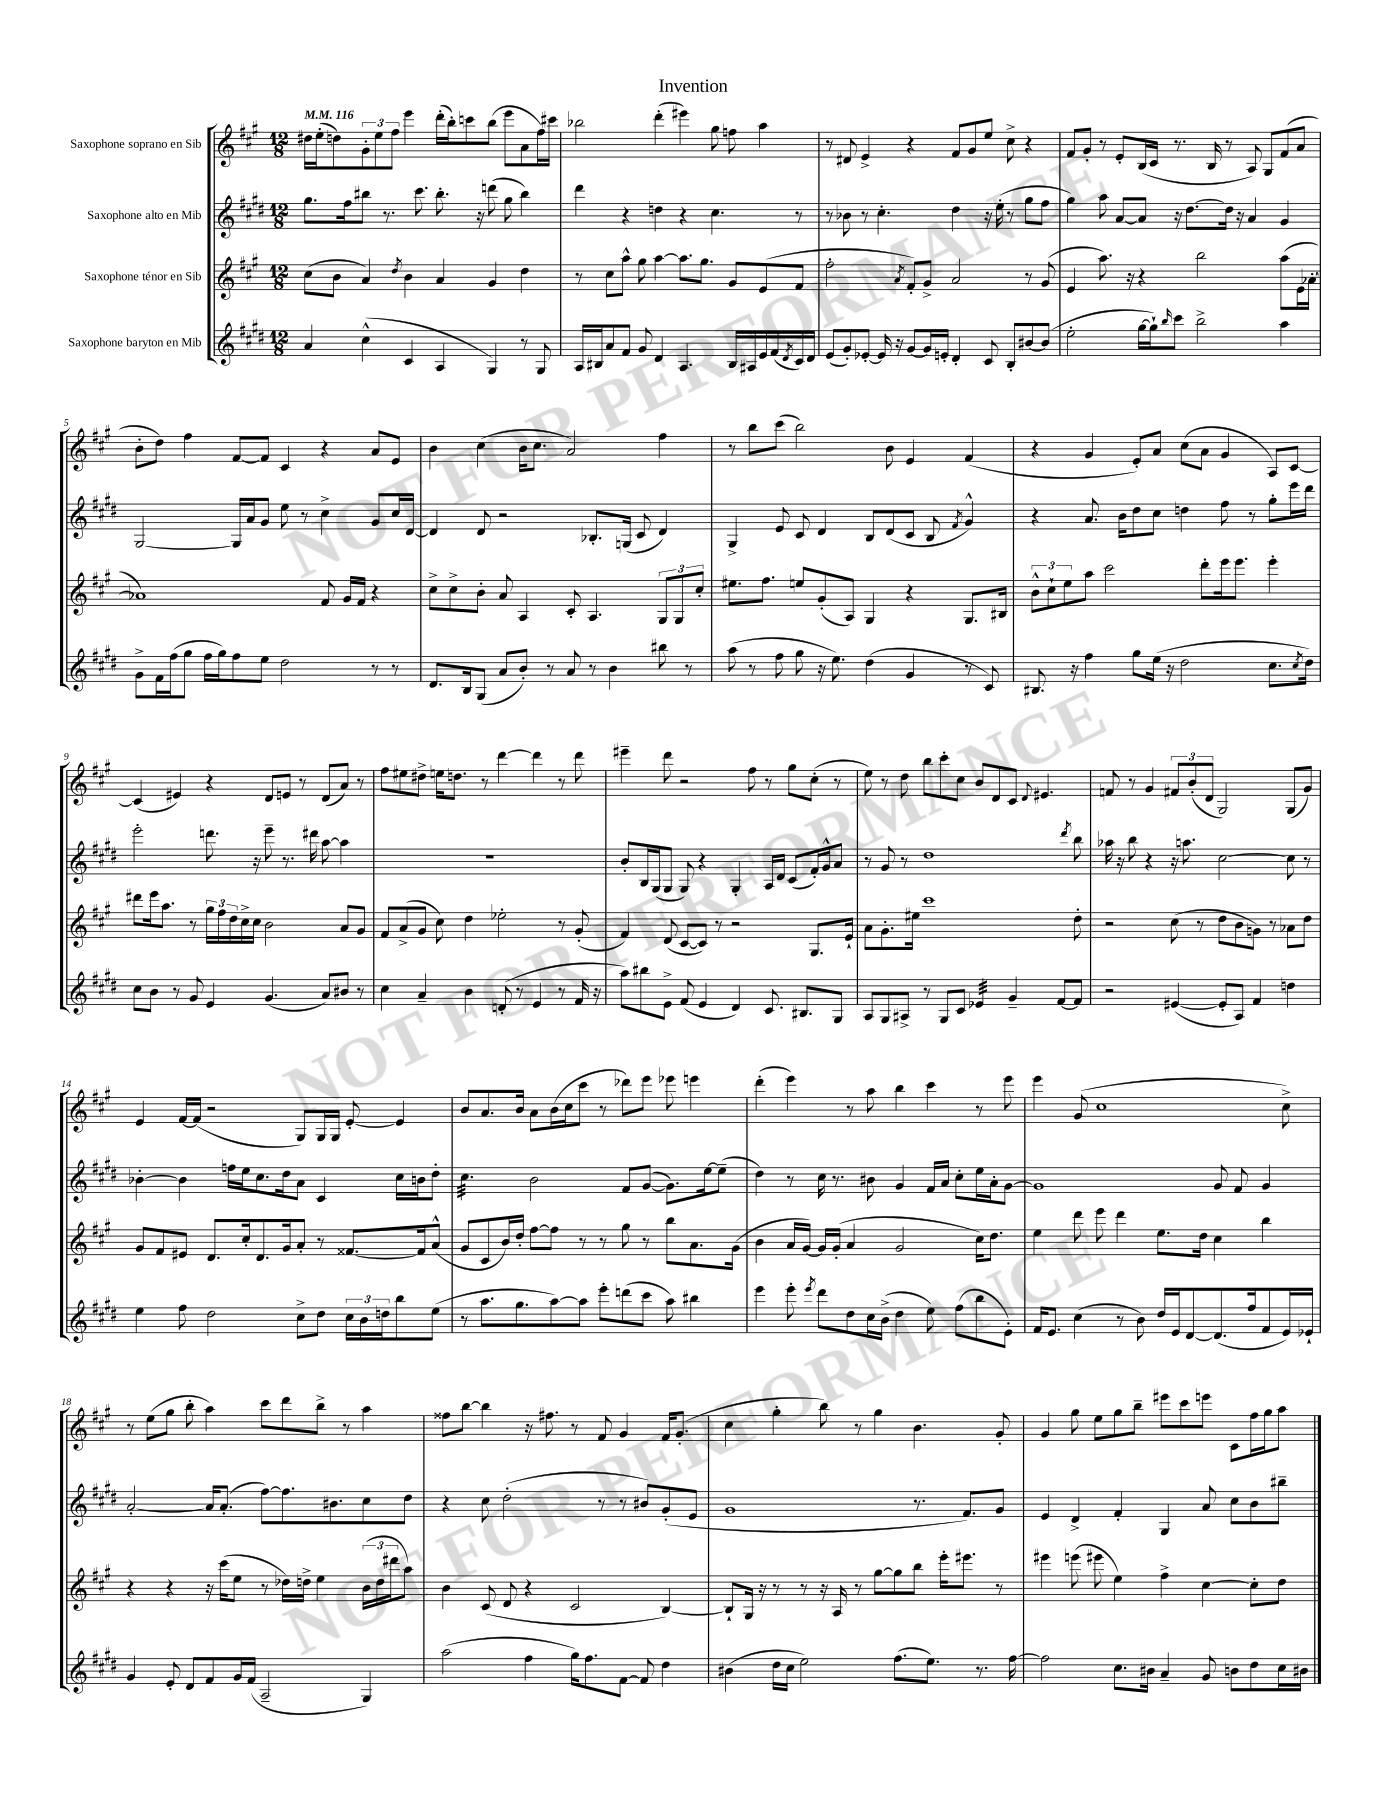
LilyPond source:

\header { title = "Invention" }
<<
\new StaffGroup <<
\new Staff = "s0" \with { instrumentName = "Saxophone soprano en Sib" } {
    \clef treble \key a \major \numericTimeSignature \time 12/8 \tempo 4 = 116
    dis''16 e''16-.( d''8) \tuplet 3/2 { gis'8-. e''8 fis''8 } e'''4 d'''16-.( b''16-.) c'''8 b''8( e'''8 a'8 fis''16) cis'''16 |
    bes''2 d'''4-.( eis'''4) gis''8 f''8 a''4 |
    r8 dis'8 e'4-> r4 fis'8 gis'8 e''8 cis''8-> r4 |
    fis'8 gis'8-. r8 e'8-. b16( cis'16 r8. b16 r8 a8) gis8 fis'8( a'8 |
    b'8-. d''8) fis''4 fis'8~ fis'8 cis'4 r4 a'8 e'8 |
    b'4 cis''4( b'16 cis''8. a'2) fis''4 |
    r8 b''8 cis'''8( b''2) b'8 e'4 fis'4( |
    r4 gis'4 e'8-.) a'8 cis''8( a'8 gis'4 a8) cis'8~ |
    cis'4( eis'4) r4 d'8 e'8 r8 d'8( a'8) r8 |
    fis''8 eis''8 dis''8-> e''16 d''8. r8 d'''4~ d'''4 r8 d'''8 |
    eis'''4-- d'''8 r2 fis''8 r8 gis''8 cis''8-.( r8 |
    e''8) r8 d''8 b''8 cis'''8-. cis''8 b'8 d'8 cis'8 \appoggiatura { d'8 } eis'4. |
    f'8 r8 gis'4 \tuplet 3/2 { fis'8 b'8-.( d'8 } gis2) gis8( gis'8) |
    e'4 fis'16~ fis'16( r2 gis8) gis16 gis16 e'8~-. e'4 |
    b'8 a'8. b'16 a'8 b'16( cis''16 cis'''8 r8 des'''8) e'''8 ees'''8 e'''4 |
    d'''4-.( e'''4) r8 a''8 b''4 cis'''4 r8 e'''8 |
    e'''4 gis'8( cis''1 cis''8->) |
    r8 e''8( gis''8 b''8-. a''4) cis'''8 d'''8 b''8-> r8 a''4 |
    fisis''8 b''8~ b''4 r16 fis''8. r8 fis'8 gis'4 fis'16 gis'8.-.( |
    cis''4 gis''4-. b''8) r8 gis''4 b'4. gis'8-. |
    gis'4 gis''8 e''8 gis''8 b''8-- eis'''8 cis'''8 e'''8 cis'8 fis''16 gis''16 a''8 \bar "|." |
}
\new Staff = "s1" \with { instrumentName = "Saxophone alto en Mib" } {
    \clef treble \key e \major \numericTimeSignature \time 12/8
    gis''8. fis''16 bis''8 r8. cis'''8. bis''8.-. r16 d'''8( gis''8 bis''4) |
    dis'''4 r4 d''4 r4 cis''4. r8 |
    r8 bes'8 r8 cis''4.-. dis''4 r16 e''16-.( r8 gis''8 fis''8 |
    gis''4) a''8 a'8~ a'8 r16 dis''8.~ dis''16 r16 a'4 gis'4 |
    gis2~ gis16 a'16 gis'8 e''8 r8 cis''4-> gis'8 cis''16 dis'16~ |
    dis'4 dis'8 r2 bes8.-. g16( cis'8 dis'4) |
    gis4-> e'8 cis'8 dis'4 b8 dis'8( cis'8 b8 \acciaccatura { fis'8 } gis'4-^) |
    r4 a'8. b'16 dis''8 cis''8 d''4 fis''8 r8 gis''8-. e'''16 dis'''16 |
    e'''2-. d'''8. r16 e'''8-- r8. dis'''16 a''8~ a''4 |
    R1. |
    b'8-. b16 gis16( gis8 gis8) r4 gis4-. a16 dis'16 cis'8( fis'16-.) gis'16-^ a'8 |
    r8 gis'8 r8 dis''1 \acciaccatura { dis'''8 } b''8 |
    aes''16 r16 b''8 r4 r16 a''8. cis''2~ cis''8 r8 |
    bes'4~-. bes'4 f''16 e''16 cis''8. dis''16 a'8 cis'4 cis''16 b'16 dis''8-. |
    cis''4.:32 b'2 fis'8 gis'8~( gis'8.) e''16~ e''8--( |
    dis''4) r8 cis''16 r8. bis'8 gis'4 fis'16 a'16 cis''8-. e''16 a'16-. gis'8~ |
    gis'1 gis'8 fis'8 gis'4 |
    a'2~-. a'16 a'8.-.( fis''8~) fis''8. bis'8. cis''8 dis''8 |
    r4 cis''8 dis''2-.( r8 r8 bis'8) gis'8-.( e'8 |
    gis'1 r8. fis'8.) gis'8 |
    e'4 dis'4-> fis'4-. gis4 a'8 cis''8 b'8 bis''8-- \bar "|." |
}
\new Staff = "s2" \with { instrumentName = "Saxophone ténor en Sib" } {
    \clef treble \key a \major \numericTimeSignature \time 12/8
    cis''8( b'8 a'4) \acciaccatura { d''8 } b'4 a'4 gis'4 d''4 |
    r8 cis''8 a''8-^ gis''8 a''4~ a''8. gis''8. gis'8 e'8( fis'8 |
    fis''2-. \acciaccatura { a'8 } fis'8-.) gis'8-> a'2 r8 gis'8( |
    e'4 a''8.) r16 r4 b''2 a''8( e'16 aes'16~-. |
    aes'1) fis'8 gis'16 fis'16 r4 |
    cis''8-> cis''8-> b'8-. a'8 a4 cis'8-. a4. \tuplet 3/2 { gis8 gis8 cis''8-. } |
    eis''8. fis''8. e''8 gis'8-.( a8) gis4 r4 gis8. bis16 |
    \tuplet 3/2 { b'8-^ cis''8-! e''8 } a''8 cis'''2 d'''8-. e'''16 e'''8. e'''4-. |
    dis'''8 e'''16 a''8. r8 \tuplet 3/2 { gis''16 fis''16 d''16 } cis''16-> cis''16 b'2 a'8 gis'8 |
    fis'8 a'8->( gis'8 cis''8) d''4 ees''2-. r8 gis'8-.( |
    fis'4) d'8( cis'8~ cis'8) r8 r2 gis8. e'16-! |
    a'8 gis'8.-. eis''16 cis'''1 d''8-. |
    r2 cis''8( r8 d''8 b'8 g'8) r8 aes'8 d''8 |
    gis'8 fis'8 eis'8 d'8. cis''16-. d'8. gis'16 a'8-. r8 fisis'8.~ fisis'16 a'8-^( |
    gis'8 cis'8 b'16) d''16-. fis''8~ fis''8 r8 r8 gis''8 r8 b''8 a'8. gis'16( |
    b'4 a'16 gis'16~) gis'16 gis'16-.( a'4 gis'2 cis''16) d''8. |
    e''4 d'''8 e'''8 d'''4 e''8. d''16 cis''4 b''4 |
    r4 r4 r16 cis'''16( e''8 r8 des''16) d''16-> e''4 \tuplet 3/2 { b'16( d''16 dis'''16 } a''8) |
    b'4 cis'8( d'8 r4 cis'2 b4~) |
    b8-! gis16 r16 r8 r8 r16 a16 r8 gis''8~ gis''8 b''8 e'''16-. eis'''8. r8 |
    eis'''4 e'''8( eis'''8 e''4) fis''4-> cis''4~ cis''8-. d''8 \bar "|." |
}
\new Staff = "s3" \with { instrumentName = "Saxophone baryton en Mib" } {
    \clef treble \key e \major \numericTimeSignature \time 12/8
    a'4 cis''4-^( cis'4 a4 gis4) r8 gis8 |
    a16 bis16 a'8 fis'8 gis'8 dis'4 a4. bis16 ais16 e'16 fis'16( \acciaccatura { dis'8 } cis'16) dis'16 |
    e'8( gis'8-.) ees'8~-. ees'16 r16 gis'8~ gis'16 e'16-. dis'4-. cis'8 b8-. bis'8~ bis'8( |
    e''2-. gis''16~ gis''16-!) \grace { b''16 } cis'''8 b''2-> a''4 |
    gis'8-> fis'16 fis''16( gis''8 fis''16 gis''16) fis''8 e''8 dis''2 r8 r8 |
    dis'8. b16 gis8( a'8 b'8-.) r8 a'8 r8 b'4 bis''8 r8 |
    a''8( r8 fis''8 gis''8 r16 e''8.) dis''4( gis'4 r8 cis'8) |
    bis8. r16 fis''4 gis''8 e''16( r16 dis''2 cis''8. \acciaccatura { cis''8 } dis''16) |
    cis''8 b'8 r8 gis'8 e'4 gis'4.( a'8) bis'8 r8 |
    cis''4 a'4-- b'4 d'8-.( r8 e'4 r8 fis'16 r16 |
    a''8) bis''8 e'8-> fis'8( e'4 dis'4) cis'8. bis8. gis8 |
    a8 gis8 ais8-> r8 gis8 cis'8 ees'4:32 gis'4-- fis'8~ fis'8 |
    r2 eis'4~( eis'8-. a8) fis'4 d''4 |
    e''4 fis''8 dis''2 cis''8-> dis''8 \tuplet 3/2 { cis''16 b'16 d''16 } b''8 e''8( |
    r8 a''8. gis''8. a''8~) a''8 e'''8-. d'''8( cis'''8 a''8) bis''4 |
    e'''4 e'''8-. \acciaccatura { e'''8 } dis'''8 dis''8 cis''16 b'16->( dis''4 e''8) fis''8( b''8 e'8-.) |
    fis'16 e'8. cis''4( r8 b'8) dis''16 e'16 dis'8~ dis'8.( fis''16 fis'8 e'16) ees'16-! |
    gis'4 e'8-. dis'8 fis'8 gis'16 fis'16( a2-- gis4) |
    a''2( fis''4 gis''16) fis''8. fis'8~ fis'8 dis''4 |
    bis'4( dis''16 cis''16 e''2) fis''8.( e''8.) r8. fis''16~ |
    fis''2 cis''8. bis'16 a'4-- gis'8 b'8 dis''8 cis''16 bis'16 \bar "|." |
}
>>
>>
